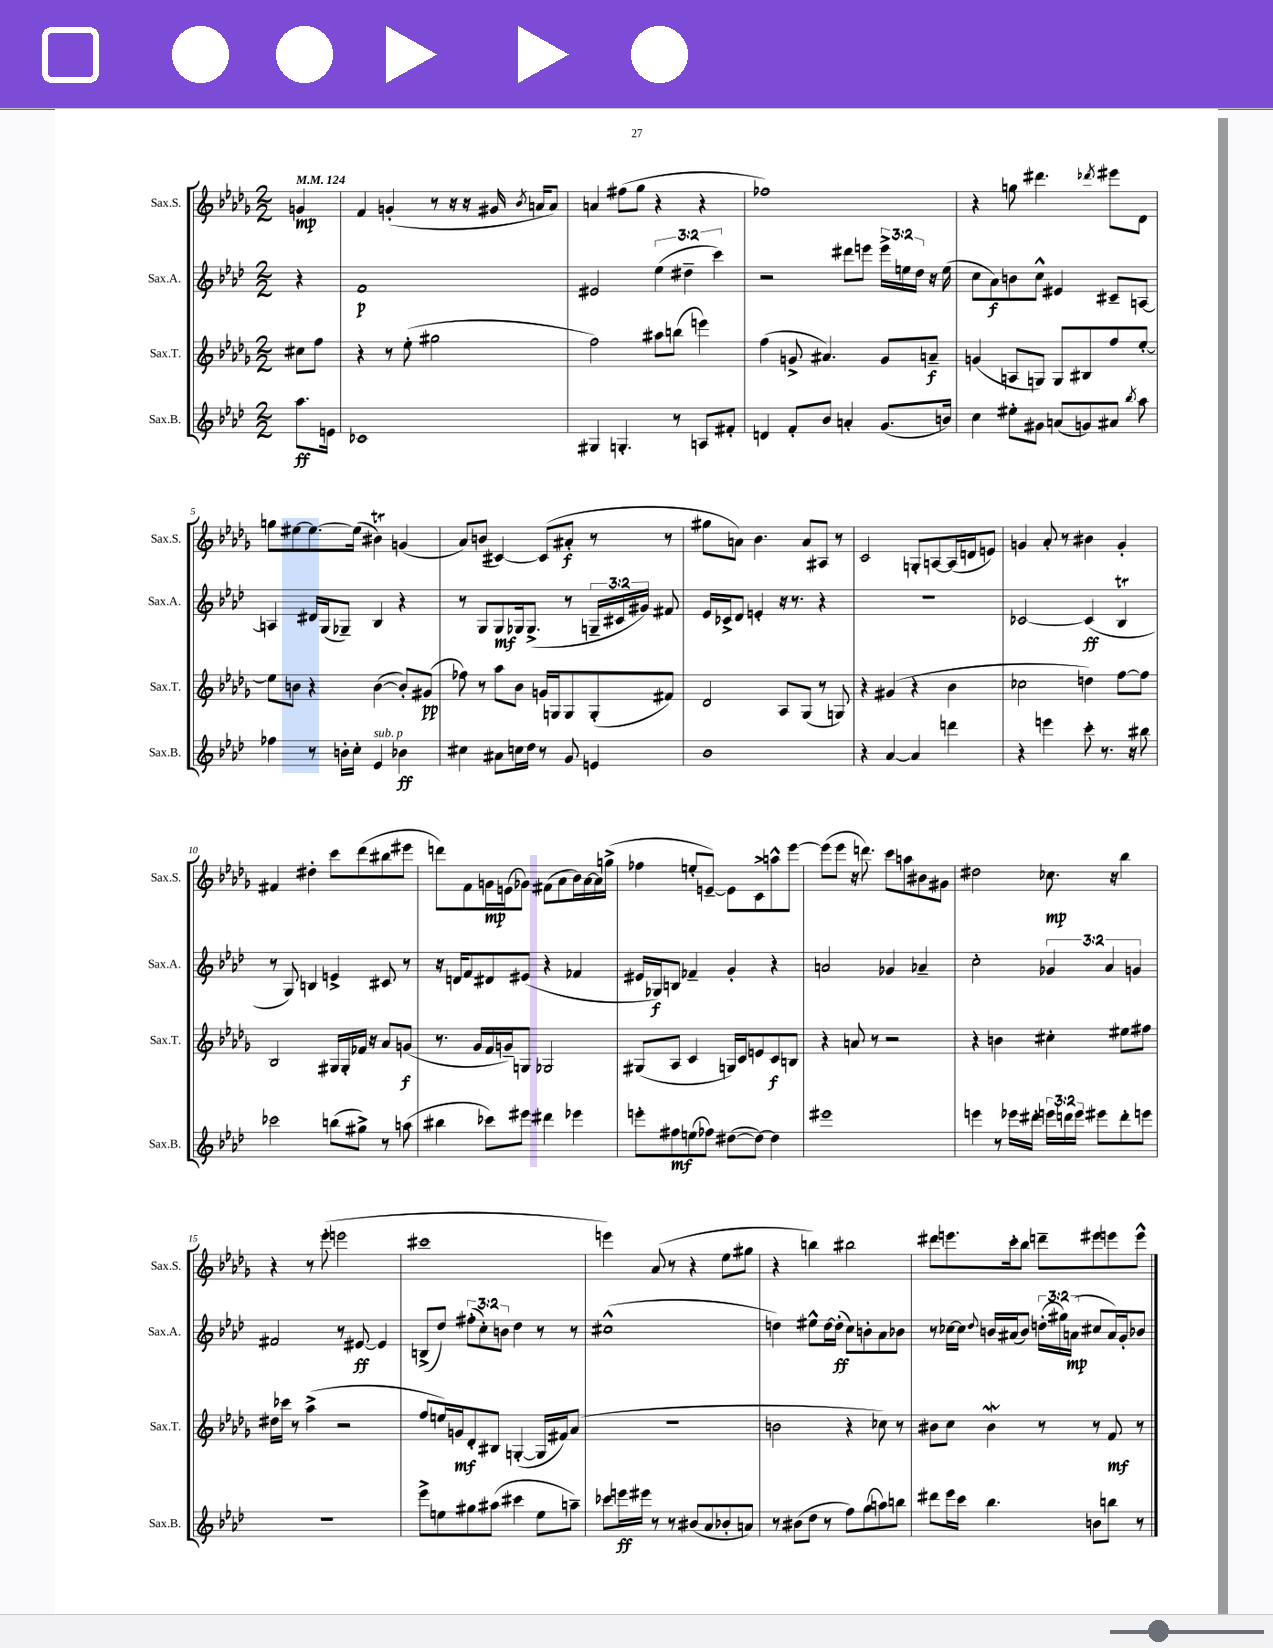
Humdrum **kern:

**kern	**kern	**kern	**kern
*staff4	*staff3	*staff2	*staff1
*clefG2	*clefG2	*clefG2	*clefG2
*k[b-e-a-d-]	*k[b-e-a-d-g-]	*k[b-e-a-d-]	*k[b-e-a-d-g-]
*M2/2	*M2/2	*M2/2	*M2/2
*MM124	*MM124	*MM124	*MM124
8.aa-\L	8cc#\L	4r	4g/
.	8ff\J	.	.
16e\Jk	.	.	.
=	=	=	=
1c-	4r	1f	4f/
.	8r	.	(4g'/
.	(8ee-'\	.	.
.	2gg#\	.	8r
.	.	.	16r
.	.	.	16r
.	.	.	16g#/
.	.	.	8qb-/
.	.	.	16a/LK
.	.	.	8a/J)
=	=	=	=
4G#/	2ff\)	2e#/	4a/
4.G'/	.	.	(8ff#\L
.	.	.	8gg-\J
.	8aa#\L	(6ee-\	4r
8r	(8bb\J	.	.
.	.	6dd#~\	.
8A/L	4eee\)	.	4r
.	.	6ccc\)	.
8f#'/J	.	.	.
=	=	=	=
4d/	(4ff\	2r	1ff-)
8f'/L	8g^/	.	.
8b-/J	4.a#/)	.	.
4a'/	.	8ddd#\L	.
.	.	8eee\J	.
(8.g/L	8g/L	24eee^\LL	.
.	.	24ee\	.
.	.	24dd-\JJ	.
.	8a~/J	16r	.
16b/Jk)	.	(16ee\	.
=	=	=	=
4cc\	(4g/	8cc\L	4r
.	.	8a-\)	.
8ee#'\L	8A/L	8b\	8gg\
8g#\J	8G/J)	8cc^^\J	4.ddd#\
(8a/L	8G/L	4e#/	.
8g/)	8B#/	.	.
.	.	.	8qddd-/
8a#/J	8ff/	8c#~/L	8eee#\L
8qbb-/	.	.	.
8aa-\	[8ee-'/J	[8A/J	8d-\J
=	=	=	=
4ff-\	8ee-\]L	4A/]	8gg\L
.	8b\J	.	[8ee#\
8r	4r	16d#/LL	8.ee#\_
.	.	(16G/J	.
16b'\LL	.	8G-~/J)	.
16cc'\JJ	.	.	(16ee#\]Jk
4e-/	([4b\	4B-/	4b#\)
4b-\	8b'/]L)	4r	(4g/
.	(8g#/J	.	.
=	=	=	=
4cc#\	8ff-\)	8r	8a-/L)
.	8r	8G/L	(8b/J
8a#\L	8aa-\L	8G/	[4c#/)
16cc\L	8b-\J	16G-/k	.
16dd-\JJ	.	(8.G-^/J	.
8r	16g/LL	.	(8c#/]L
.	16G/J	.	.
8g/	8G/	8r	8a#'/J
4e/	(8G'/	24G~/LL	8r
.	.	24c#/	.
.	.	24g#/JJ)	.
.	8f#/J)	8f#/	8r
=	=	=	=
1b-	2d-/	16e-/LL	8gg#\L
.	.	16c-^/J	.
.	.	8d-/J	8a\J)
.	.	4e'/	4.b-\
.	8A-/L	16r	.
.	.	8.r	.
.	(8G-/J	.	8a/L
.	8r	4r	8A#/J
.	8G/)	.	8r
=	=	=	=
4r	4r	1r	2c/
[4a-/	(4g#/	.	.
4a-/]	4r	.	8G'/L
.	.	.	[8A/
4ddd\	4b-\	.	(16A/]L
.	.	.	16d/J
.	.	.	8e/J)
=	=	=	=
4r	2cc-\	[2c-/	4g/
4eee\	.	.	8a-'/
.	.	.	8r
8ccc'\	4dd\)	(4c-/]	4b#\
8.r	.	.	.
.	[8ff\L	4B-/	4g'/
16r	.	.	.
8bb#\	8ff\]J	.	.
=	=	=	=
2ccc-\	2B-/	8r	4f#/
.	.	8G/)	.
.	.	4B/	4dd#'\
(8bb\L	16G#/LL	4e^/	8ccc\L
.	16G#'/	.	.
8gg#^\J)	16f-/JJ	.	(8ddd-\
.	16r	.	.
8r	8a-/L	8c#/	8bb#\
(8aa\	(8g/J	8r	8eee#\J
=	=	=	=
4bb#\	8.r	16r	8ddd\L)
.	.	16d/LK	.
.	.	8f/	8f\
.	16g-/LL	.	.
8ccc-\L)	16f/	8d#/	16g\L
.	16g~/J)	.	(16e\J
8eee#\J	8G/J	(8e#/J	8g-\J)
4ddd#\	2G-/	4r	(8f#\L
.	.	.	8a-\
4eee-\	.	4f-/	16b-\L)
.	.	.	[16a-\
.	.	.	16a-\]
.	.	.	(16gg^\JJ
=	=	=	=
8eee'\L	(8G#/L	16e#/LL	4ff-\
.	.	16G-/J)	.
8ff#\	8A-/J	8B/J	.
(8ee\	4c/	4f-~/	8ee'/L
8ff-\J)	.	.	[8e~/J)
([8dd#\L	16G/LL)	4g'/	8e\]L
.	16c/J	.	.
8dd#\_J)	8e/	.	8c^\
4dd#\]	8c/	4r	8aa^^\
.	8B/J	.	[8eee-\J
=	=	=	=
1eee#	4r	2a/	(8eee-\]L
.	.	.	8eee-\J
.	8a/	.	16r
.	.	.	8.ddd\)
.	8r	.	.
.	2r	4g-/	8ccc\L
.	.	.	8aa\
.	.	4a-~/	8b#\
.	.	.	8g#\J
=	=	=	=
4eee\	4r	2cc'\	2dd#\
8r	4b\	.	.
16eee-\LL	.	.	.
16ddd#'\JJ	.	.	.
24eee\LL	4cc#'\	6g-/	8.cc-\
24ddd\	.	.	.
24eee\JJ	.	.	.
8eee#\L	.	.	.
.	.	6a-/	.
.	.	.	16r
8ddd'\	8ee#\L	.	4bb-\
.	.	6g/	.
8eee\J	8ff#\J	.	.
=	=	=	=
1r	16dd#\LL	2f#/	4r
.	16ccc-\JJ	.	.
.	8r	.	.
.	(4aa-^\	.	8r
.	.	.	(8eee-'\
.	2r	8r	2eee\
.	.	[8e#/	.
.	.	4e#/]	.
=	=	=	=
8eee-^\L	8ff/L	(8B^/L	1ccc#
8ee\	16ee/L)	8dd-/J)	.
.	16g/J	.	.
8gg#\	8d-'/	(12ff#'\L	.
.	.	12cc'\)	.
(8aa#\J	8B#/J	.	.
.	.	12b\J	.
4ccc#\	([4G'/	4dd-\	.
8ee\L	16G/]LL	8r	.
.	16f#/J)	.	.
8aa~\J)	(8a-/J	8r	.
=	=	=	=
8ccc-\L	1r	(1cc#^^	4eee\)
16eee\L	.	.	.
16eee#\JJ	.	.	.
8r	.	.	(8a-/
8r	.	.	8r
(8b#/L	.	.	4r
8a-/	.	.	.
8b-'/	.	.	8ee-\L
8a/J)	.	.	8gg#\J
=	=	=	=
8r	2b\	4dd\)	4r
(8b#\L	.	.	.
8dd-\J	.	8ee#^^\L	4bb\)
8r	.	[16dd\L	.
.	.	(16dd'\]JJ	.
8ff\L)	4r	8cc\L)	2bb#\
(8gg\	.	8b'\	.
8aa\)	8cc-\)	8a-\	.
8bb\J	8r	8b-\J	.
=	=	=	=
8ddd#\L	8b#\L	8r	8ddd#\L
16eee-\L	8cc\J	[16cc-\LL	8.eee\
16ccc\JJ	.	16cc-\]JJ	.
.	.	8qqdd-/	.
4.bb-\	4b#\	16b/LL	.
.	.	(16a#/J	16ccc'\k
.	.	8b/J)	8bb-\J
.	8r	(24dd'\LL	8ddd~\L
.	.	24gg#\)	.
.	.	(24a\JJ	.
8b\L	8r	8cc#/L	8eee#\
8bb\J	8f/	16a/L)	8eee\
.	.	16g'/J	.
8r	8r	8b-/J	8eee^^\J
==	==	==	==
*-	*-	*-	*-
